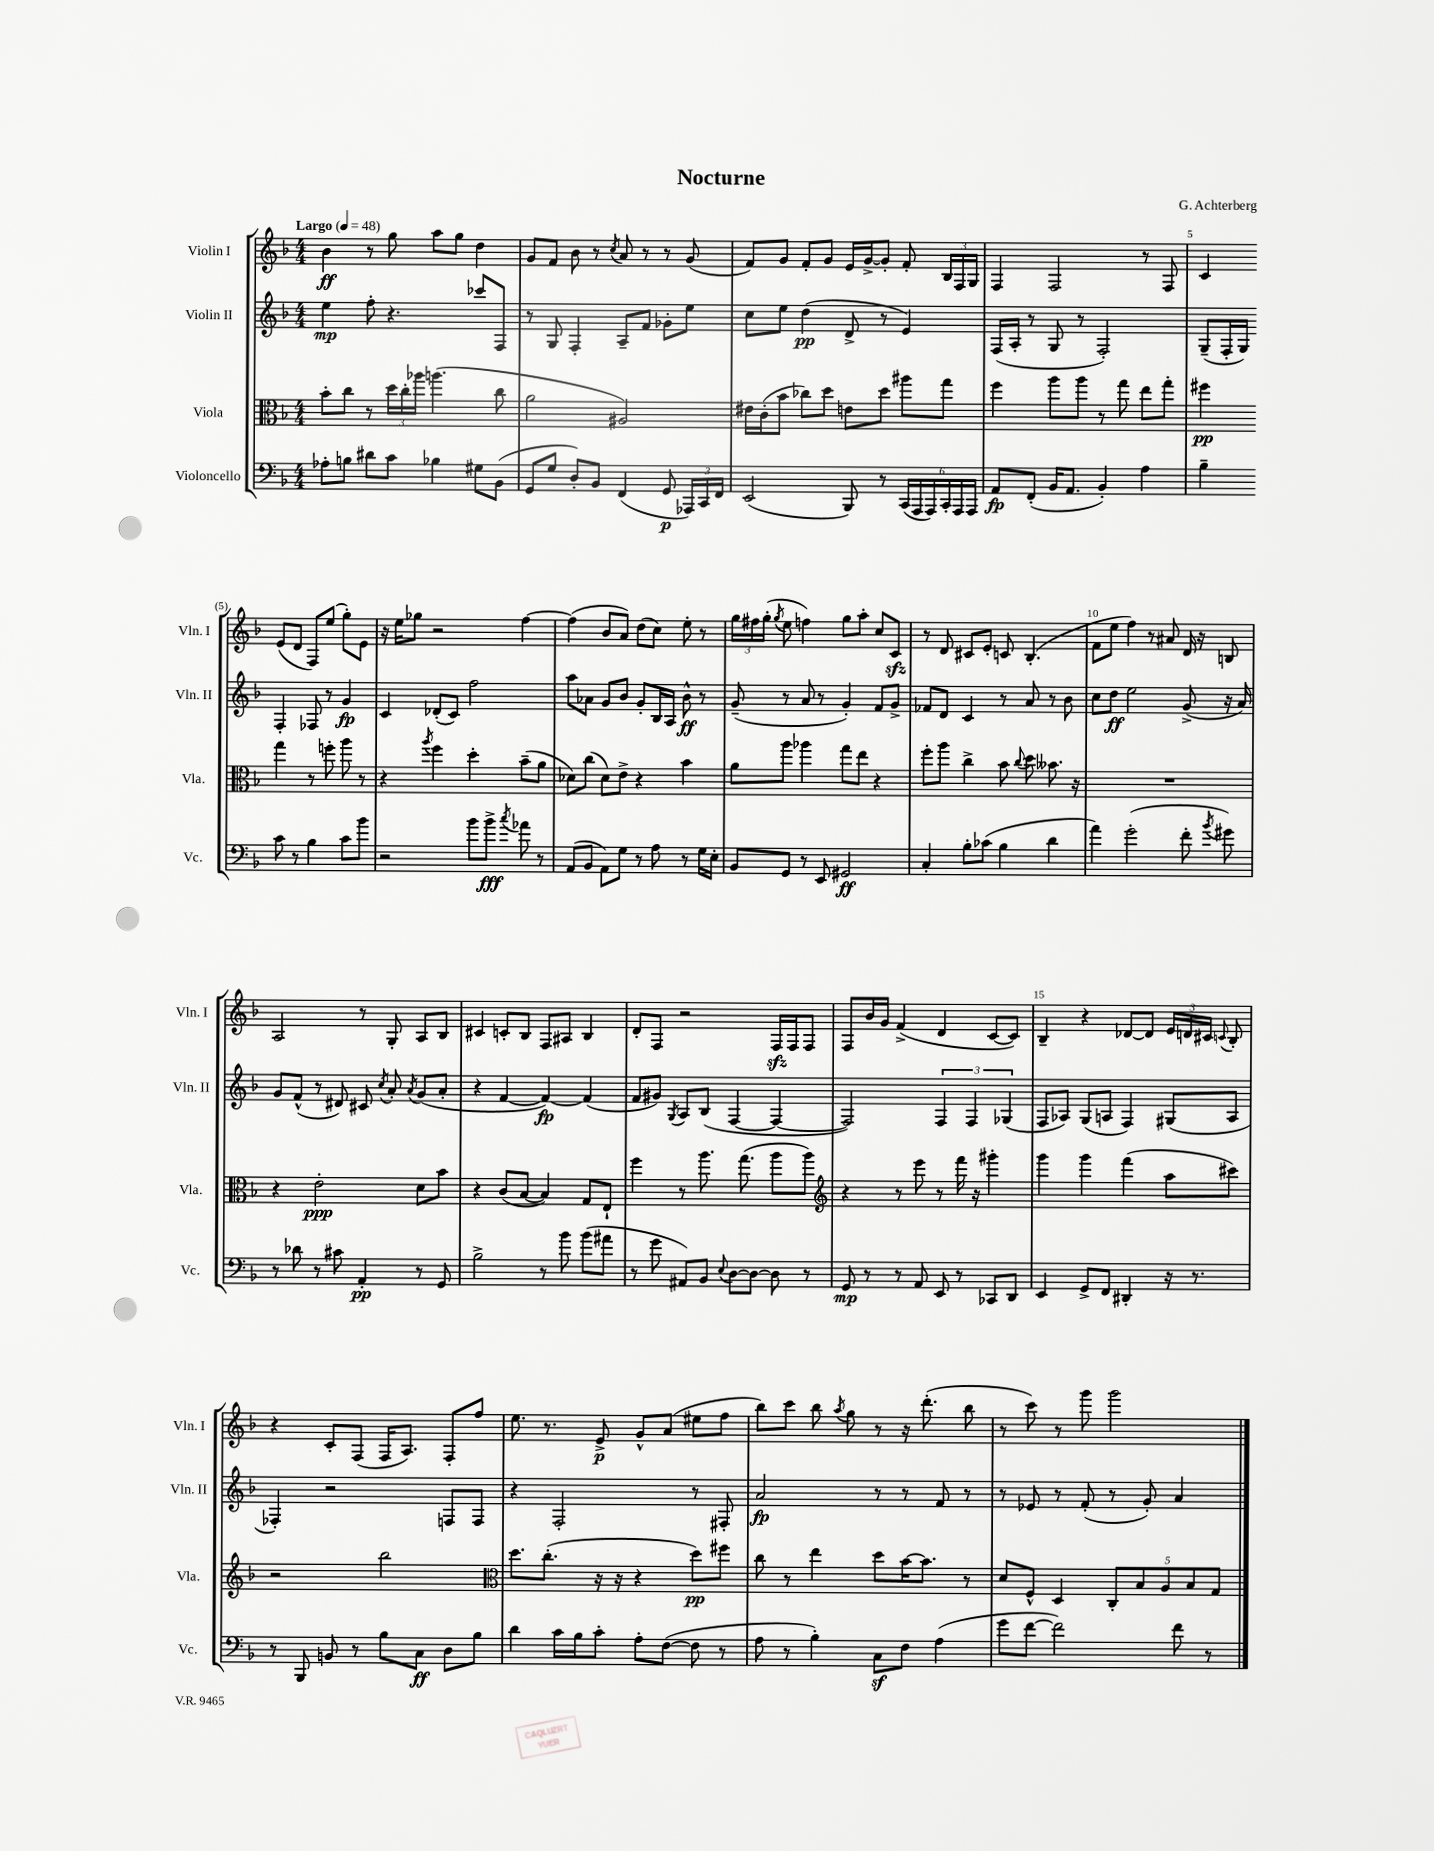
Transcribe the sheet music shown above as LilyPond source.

\header { title = "Nocturne" composer = "G. Achterberg" }
<<
\new StaffGroup <<
\new Staff = "s0" \with { instrumentName = "Violin I" shortInstrumentName = "Vln. I" } {
    \clef treble \key f \major \numericTimeSignature \time 4/4 \tempo "Largo" 4 = 48
    \autoBeamOff bes'4\ff r8 g''8 a''8[ g''8] d''4 |
    g'8[ f'8] bes'8 r8 \acciaccatura { c''8 } a'8 r8 r8 g'8( |
    f'8[) g'8] f'8[-. g'8] e'16[ g'16~-> g'8]-. f'8-. \tuplet 3/2 { bes16[ f16 g16] } |
    f4 f2 r8 f8 |
    c'4 e'8[( d'8] f8[) e''8]( g''8[-.) e'8] |
    r16 e''16[ ges''8] r2 f''4~ |
    f''4( bes'8[ a'8]) d''8[( c''8]) e''8-. r8 |
    \tuplet 3/2 { g''16[ fis''16 g''16]-.( } \acciaccatura { g''8 } e''8 f''4) g''8[ a''8]-. c''8[ c'8]\sfz |
    r8 d'8 cis'8[ e'8]-. c'8 bes4.-.( |
    f'8[ e''8] f''4) r8 ais'8 d'16 r16 b8 |
    a2 r8 g8-. a8[ bes8] |
    cis'4 c'8[-. bes8] f8[ ais8] bes4 |
    d'8[-. f8] r2 f16[\sfz f16 f8] |
    f8[ bes'16 g'16] f'4->( d'4 c'8[~ c'8]) |
    bes4-- r4 des'8[~ des'8] \tuplet 3/2 { e'16[ d'16 cis'16] } \appoggiatura { c'8 } bes8-. |
    r4 c'8[-. f8]( f16[ a8.]) f8[-. f''8] |
    e''8. r8. e'8->\p g'8[-^ a'8]( eis''8[ f''8] |
    bes''8[) c'''8] bes''8 \acciaccatura { a''8 } g''8 r8 r16 d'''8.-.( bes''8 |
    r8 c'''8) r8 g'''8 g'''2 \bar "|." |
}
\new Staff = "s1" \with { instrumentName = "Violin II" shortInstrumentName = "Vln. II" } {
    \clef treble \key f \major \numericTimeSignature \time 4/4
    \autoBeamOff e''4\mp f''8-. r4. ces'''8[ f8] |
    r8 g8 f4-. a8[-- f'8] ges'8[-. e''8] |
    c''8[ e''8] d''4\pp( d'8-> r8 e'4) |
    f16[( a16]-. r8 g8 r8 f2-.) |
    g8[--( f16-. g16]) f4-. fes8 r8 g'4\fp |
    c'4 des'8[-.( c'8]) f''2 |
    a''8[ aes'8] g'8[ bes'8] g'8[-. bes16 a16] bes'8-^\ff r8 |
    g'8--( r8 a'8 r8 g'4-.) f'8[ g'8]-> |
    fes'8[ d'8] c'4 r8 a'8 r8 bes'8 |
    c''8[ d''8]\ff e''2 g'8->( r16 a'16) |
    g'8[ f'8]-^( r8 dis'8) cis'8 \acciaccatura { c''8 } a'8-. \acciaccatura { a'8 } g'8[( a'8]-. |
    r4 f'4~ f'4~\fp) f'4( |
    f'8[ gis'8]) \acciaccatura { g8 } a8[ bes8]( f4~ f4~ |
    f2) \tuplet 3/2 { f4 f4 ges4( } |
    f8[ aes8]) g8[( a8] f4) gis8[( a8] |
    fes4-.) r2 f8[ f8] |
    r4 f2-. r8 fis8-. |
    a'2\fp r8 r8 f'8 r8 |
    r8 ees'8 r8 f'8-.( r8 g'8-.) a'4 \bar "|." |
}
\new Staff = "s2" \with { instrumentName = "Viola" shortInstrumentName = "Vla." } {
    \clef alto \key f \major \numericTimeSignature \time 4/4
    \autoBeamOff bes'8[-. c''8] r8 \tuplet 3/2 { d''16[ c''16-. aes''16] } a''4.( c''8 |
    a'2 ais2) |
    eis'16[ c'16-.( bes'8] ces''8[) d''8] e'8[ d''8] ais''8[ g''8] |
    f''4 a''8[ a''8] r8 g''8 e''8[ g''8]-. |
    fis''4\pp g''4 r8 f''8-. a''8 r8 |
    r4 \acciaccatura { a''8 } f''4 d''4-. bes'8[--( a'8] |
    des'8[) c''8]( des'8[) e'8]-> r4 bes'4 |
    a'8[ a''8] aes''4 g''8[ e''8] r4 |
    f''8[-. a''8] c''4-> bes'8 \appoggiatura { c''8 } d''8 beses'8. r16 |
    R1 |
    r4 e'2-.\ppp d'8[ bes'8] |
    r4 c'8[( bes8]~ bes4) g8[ e8]-! |
    f''4 r8 a''8. g''8.( a''8[ a''8]) |
    \clef treble r4 r8 e'''8 r8 f'''16 r16 gis'''4-. |
    g'''4 g'''4 f'''4( a''8[ cis'''8]) |
    r2 bes''2 |
    \clef alto d''8.[ c''8.]-.( r16 r16 r4 d''8[\pp) fis''8] |
    c''8 r8 e''4 d''8[ bes'16~ bes'8.] r8 |
    d'8[ f8]-^ d4 \tuplet 5/4 { c8[-. bes8 a8 bes8 g8] } \bar "|." |
}
\new Staff = "s3" \with { instrumentName = "Violoncello" shortInstrumentName = "Vc." } {
    \clef bass \key f \major \numericTimeSignature \time 4/4
    \autoBeamOff aes8[-. b8] dis'8[ c'8] bes4 gis8[ bes,8]( |
    g,8[ g8] d8[-.) bes,8] f,4( g,8\p \tuplet 3/2 { aes,,16[) c,16 f,16] } |
    e,2( bes,,8) r8 \tuplet 6/4 { c,16[( a,,16 a,,16) c,16-. a,,16 a,,16] } |
    a,8[\fp f,8]-.( bes,16[ a,8.] bes,4-.) a4 |
    bes4-- c'8 r8 bes4 c'8[ bes'8] |
    r2 bes'8[ bes'8]->\fff \acciaccatura { c''8 } aes'8 r8 |
    a,8[( bes,8] a,8[) g8] r8 a8 r8 g16[ e16]-. |
    bes,8[ g,8] r8 e,8 gis,2\ff |
    c4-. bes8[-. ces'8]( bes4 d'4 |
    a'4) g'2-.( f'8-. \acciaccatura { bes'8 } gis'8) |
    r8 des'8 r8 cis'8 a,4-.\pp r8 g,8 |
    bes2-> r8 bes'8 bes'8[( ais'8] |
    r8 g'8 ais,8[) bes,8] \appoggiatura { e8 } d8[~ d8]~ d8 r8 |
    g,8\mp r8 r8 a,8 e,8 r8 ces,8[ d,8] |
    e,4 g,8[-> f,8] dis,4-. r16 r8. |
    r8 bes,,8 b,8 r8 bes8[ c8]\ff d8[ bes8] |
    d'4 c'16[ bes16 c'8]-. a8[-. f8]~( f8 r8 |
    a8 r8 bes4-.) c8[\sf f8] a4( |
    g'8[ f'8]~ f'2) f'8 r8 \bar "|." |
}
>>
>>
\layout { \context { \Score \override BarNumber.break-visibility = ##(#f #t #t) barNumberVisibility = #(every-nth-bar-number-visible 5) } }
